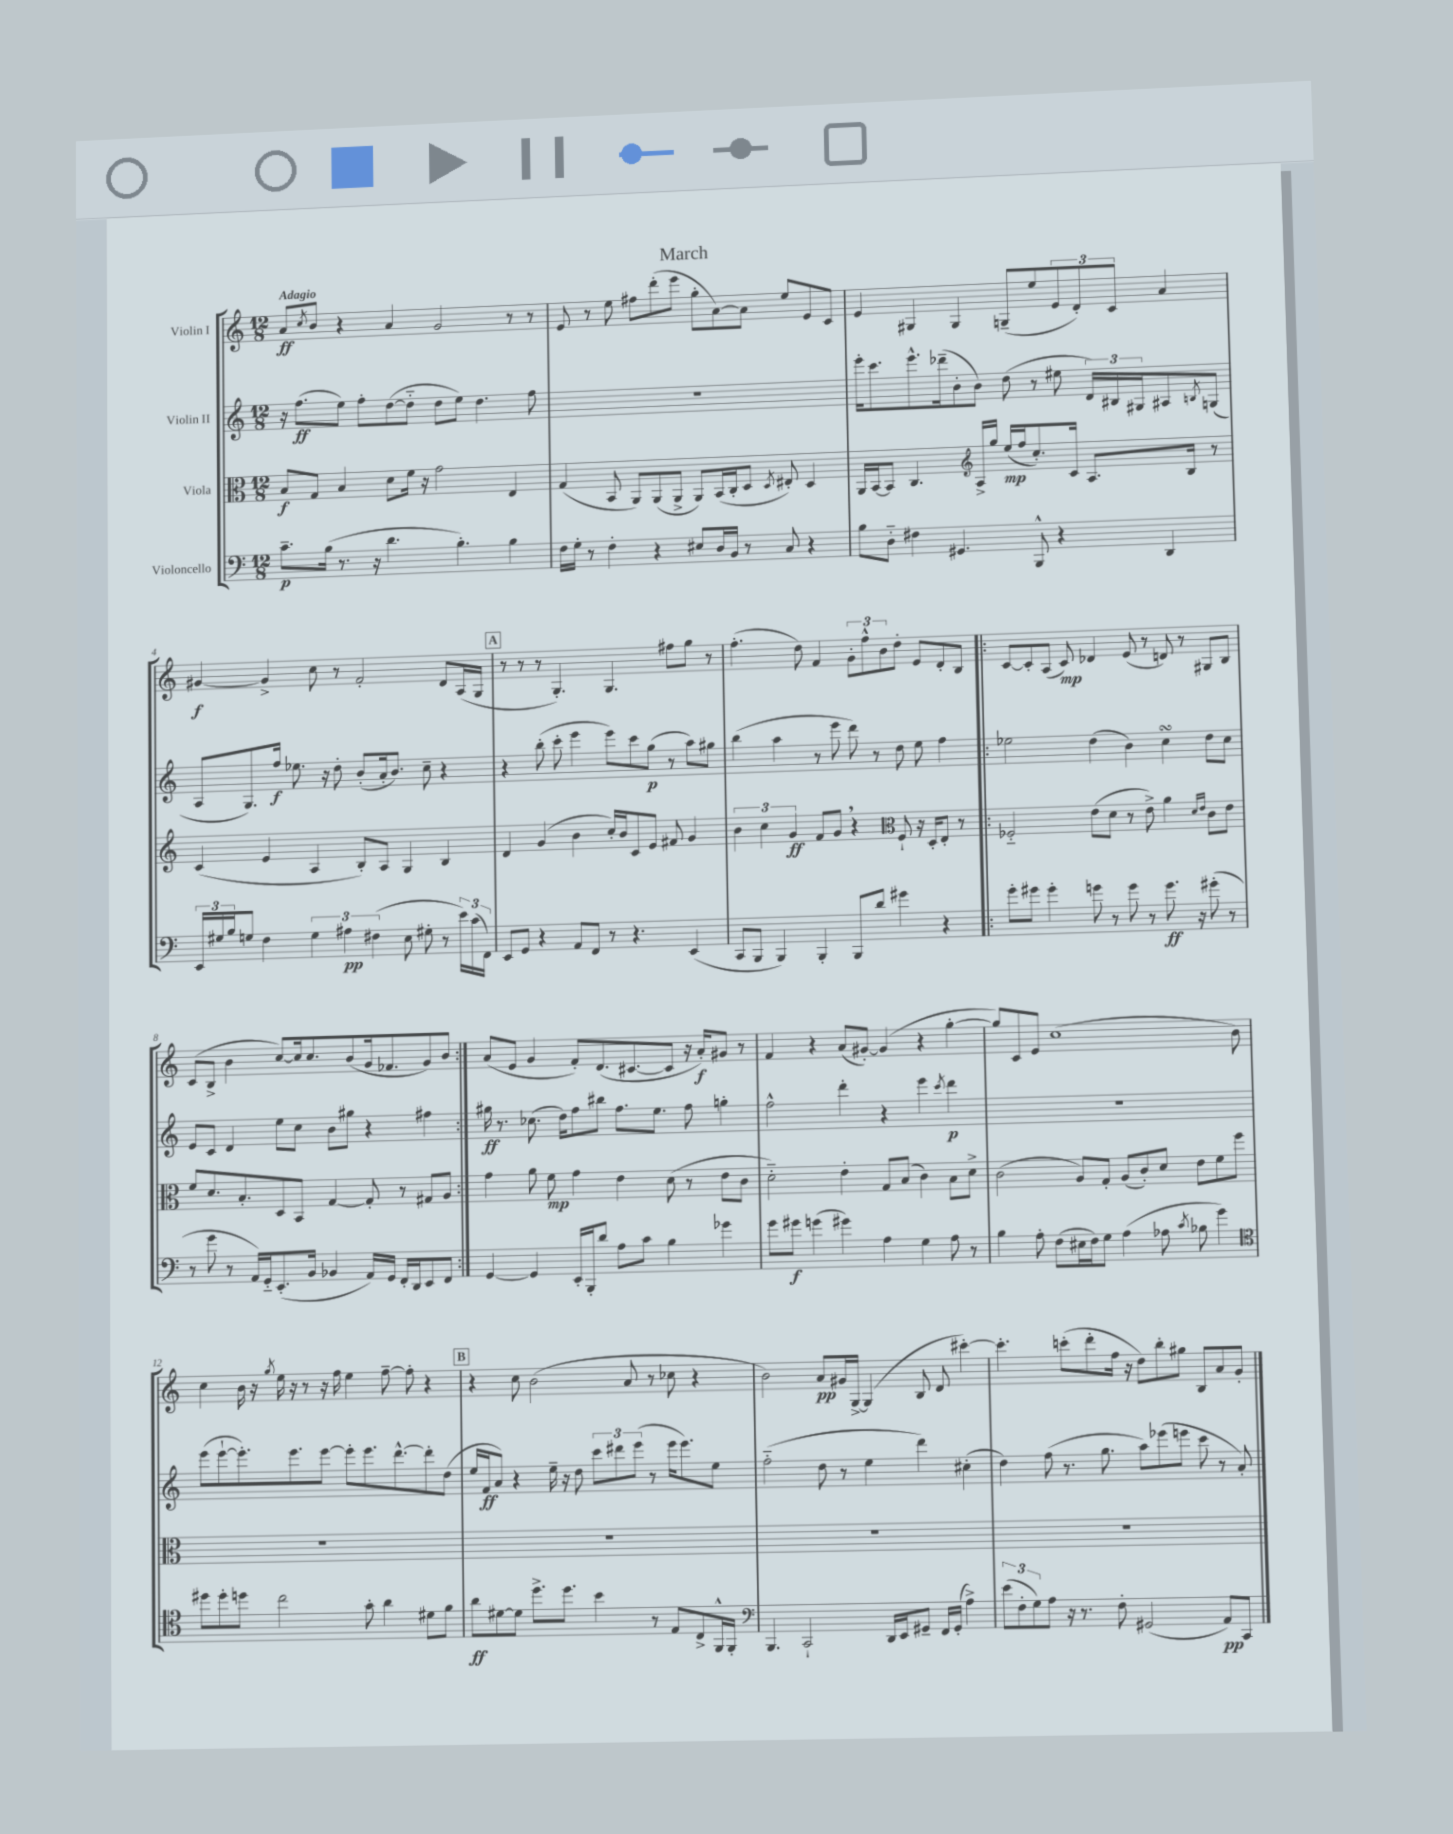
\header { title = "March" }
<<
\new StaffGroup <<
\new Staff = "s0" \with { instrumentName = "Violin I" } {
    \clef treble \key c \major \numericTimeSignature \time 12/8 \tempo "Adagio"
    a'8\ff \acciaccatura { c''8 } b'8 r4 a'4 g'2 r8 r8 |
    e'8 r8 e''8 fis''8 d'''8-.( e'''8 g''8-. a'8~) a'8 e''8 e'8 c'8 |
    e'4 gis4 gis4 g8--( e''8 \tuplet 3/2 { e'8 d'8-.) c'8 } a'4 |
    gis'4~\f gis'4-> c''8 r8 f'2-. d'8 a16( g16 |
    \mark \markup { \box "A" } r8 r8 r8 g4.-.) g4. fis''8 g''8 r8 |
    f''4.-.( d''8) f'4 \tuplet 3/2 { g'8-. f''8-^ b'8 } d''8-. e'8 d'8-. b8 |
    \repeat volta 2 { c'8~ c'8-. a8( c'8\mp) des'4 e'8( r8 d'8) r8 gis8 b8 |
    c'8( b8-> b'4 c''8~) c''16 c''8. b'8( g'16 fes'8. g'8) b'8 | }
    a'8( e'8 g'4 f'8-.) d'8.( cis'8.~ cis'8 r16 a'16-.\f) gis'8 r8 |
    f'4 r4 a'8( gis'8~-.) gis'4( r4 g''4~-. |
    g''8) c'8 e'8 c''1( b'8) |
    c''4 b'16 r16 \acciaccatura { g''8 } e''16 r16 r8 r16 f''16 e''4 f''8~-- f''8-. r4 |
    \mark \markup { \box "B" } r4 c''8 b'2( a'8 r8 ces''8 r4 |
    b'2) a'8\pp gis'16 g16~-> g4( b8 d'8 cis'''4~-.) |
    cis'''4.-. c'''8-.( d'''8-. f''16 r16 d''8) b''8-. gis''8 b8 a'8 g'8-. \bar "|." |
}
\new Staff = "s1" \with { instrumentName = "Violin II" } {
    \clef treble \key c \major \numericTimeSignature \time 12/8
    r16 f''8.\ff( e''8) f''8-. d''8~( d''8-_ d''8 e''8) d''4. f''8 |
    R1. |
    e'''16-. c'''8. e'''8.-^ des'''16--( b'8-. b'8) d''8( r8 eis''8 \tuplet 3/2 { d'16) bis16 gis16 } ais8 \acciaccatura { b8 } g8( |
    a8 g8.) f''16\f ees''8. r16 d''8-. b'8-.( a'16-. b'8.) c''8-- r4 |
    \mark \markup { \box "A" } r4 b''8-.( c'''8-. e'''4 e'''8) c'''8 g''8\p( r8 a''8) gis''8 |
    b''4( a''4 r8 e'''8 d'''8) r8 d''8 e''8 f''4 |
    \repeat volta 2 { ees''2 d''4( b'4) c''4\turn d''8 c''8 |
    e'8 c'8 d'4 e''8 c''8 b'8 gis''8 r4 fis''4 | }
    gis''16\ff r8. ces''8.( d''16) f''8 bis''8 f''8. e''8. f''8 g''4-. |
    f''2-^ d'''4-. r4 e'''4 \acciaccatura { c'''8 } d'''4\p |
    R1. |
    e'''8( e'''8~-! e'''8.-.) e'''8. e'''8~ e'''8-. e'''8. d'''8.~-^ d'''8-. d''8( |
    \mark \markup { \box "B" } e''16 f'16\ff a'8) r4 e''16-- r16 d''8 \tuplet 3/2 { c'''8 dis'''8 e'''8( } r8 e'''16 e'''8.) e''8 |
    f''2-_( d''8 r8 e''4 d'''4) cis''4-.( |
    d''4) f''8( r8. g''8. a''8) ees'''8( e'''8 c'''8 r8 a'8-.) \bar "|." |
}
\new Staff = "s2" \with { instrumentName = "Viola" } {
    \clef alto \key c \major \numericTimeSignature \time 12/8
    b8\f g8 b4 d'8 f'16 r16 g'2 e4 |
    g4( b,8 a,8) a,8( a,8-> a,8) b,16( c16-. d8 \acciaccatura { d8 } eis8-.) d4 |
    a,16 b,16~ b,8 c4. \clef treble a16-> g''16 e''16\mp( f''16 c''8.-.) c'16 a8. b16 r8 |
    c'4( e'4 a4 b8-.) a8 g4 b4 |
    \mark \markup { \box "A" } d'4 g'4( b'4 c''16-.) b'16 c'8 e'8 fis'8 g'4 |
    \tuplet 3/2 { b'4 c''4 g'4\ff } f'8 g'8 \breathe r4 \clef alto f8-! r16 d16-. e8-. r8 |
    \repeat volta 2 { fes2-_ e'8( d'8 r8 e'8->) a'4 \grace { d'16 e'16 } c'8 e'8 |
    f'8 d'8. b8.-. d8 b,8 g4~ g8-. r8 gis8 a8 | }
    g'4 a'8 f'8\mp g'4 e'4 d'8( r8 e'8 c'8 |
    d'2-_) e'4-. g8 b8( c'4) b8 d'8-> |
    c'2( a8) g8-. a8( c'8-.) d'8 e'8 f'8 f''8 |
    R1. |
    \mark \markup { \box "B" } R1. |
    R1. |
    R1. \bar "|." |
}
\new Staff = "s3" \with { instrumentName = "Violoncello" } {
    \clef bass \key c \major \numericTimeSignature \time 12/8
    c'8.--\p b16( r8. r16 d'4. b4.-.) b4 |
    f16 g16-. r8 f4-. r4 eis8 d16 b,16 r8 c8 r4 |
    b8 d8-_ fis4 gis,4. b,,8-^ r4 d,4 |
    \tuplet 3/2 { e,16 gis16 b16 } g8 f4 \tuplet 3/2 { g4 ais4\pp fis4( } e8 gis8-. r8 \tuplet 3/2 { e'16) c'16( f,16) } |
    \mark \markup { \box "A" } e,8 g,8 r4 a,8 f,8 r8 r4. e,4( |
    c,8 b,,8 b,,4) b,,4-. b,,8 d'8 gis'4 r4 |
    \repeat volta 2 { g'8-. gis'8 gis'4-. g'8 r8 g'8 r8 g'8.\ff r16 gis'8-.( r8 |
    r8 g'8 r8 a,16) g,16-_ e,8.-.( b,16 bes,4 a,16) g,16 f,16-. d,16 e,8 f,8 | }
    g,4~ g,4 e,16-. b,,16-. d'8 a8 c'8 b4 ges'4 |
    g'8 gis'8\f g'4( gis'4) a4 g4 a8 r8 |
    b4 a8-. f8( eis16 f16) g8 a4( aes8 \acciaccatura { c'8 } bes8 g'4) |
    \clef tenor dis''8 dis''8-. d''8 c''2 g'8-. a'4 dis'8 f'8 |
    \mark \markup { \box "B" } a'8\ff dis'8~ dis'8 d''8.-> d''8. b'4 r8 e8 c8-> f,16-^ f,16-. |
    \clef bass b,,4. c,2-! d,16 e,16 gis,8-- f,16 gis,16-.( a4->) |
    \tuplet 3/2 { e'8( f8-. g8) } a8 r16 r8. f8-. gis,2( a,8\pp) c,8 \bar "|." |
}
>>
>>
